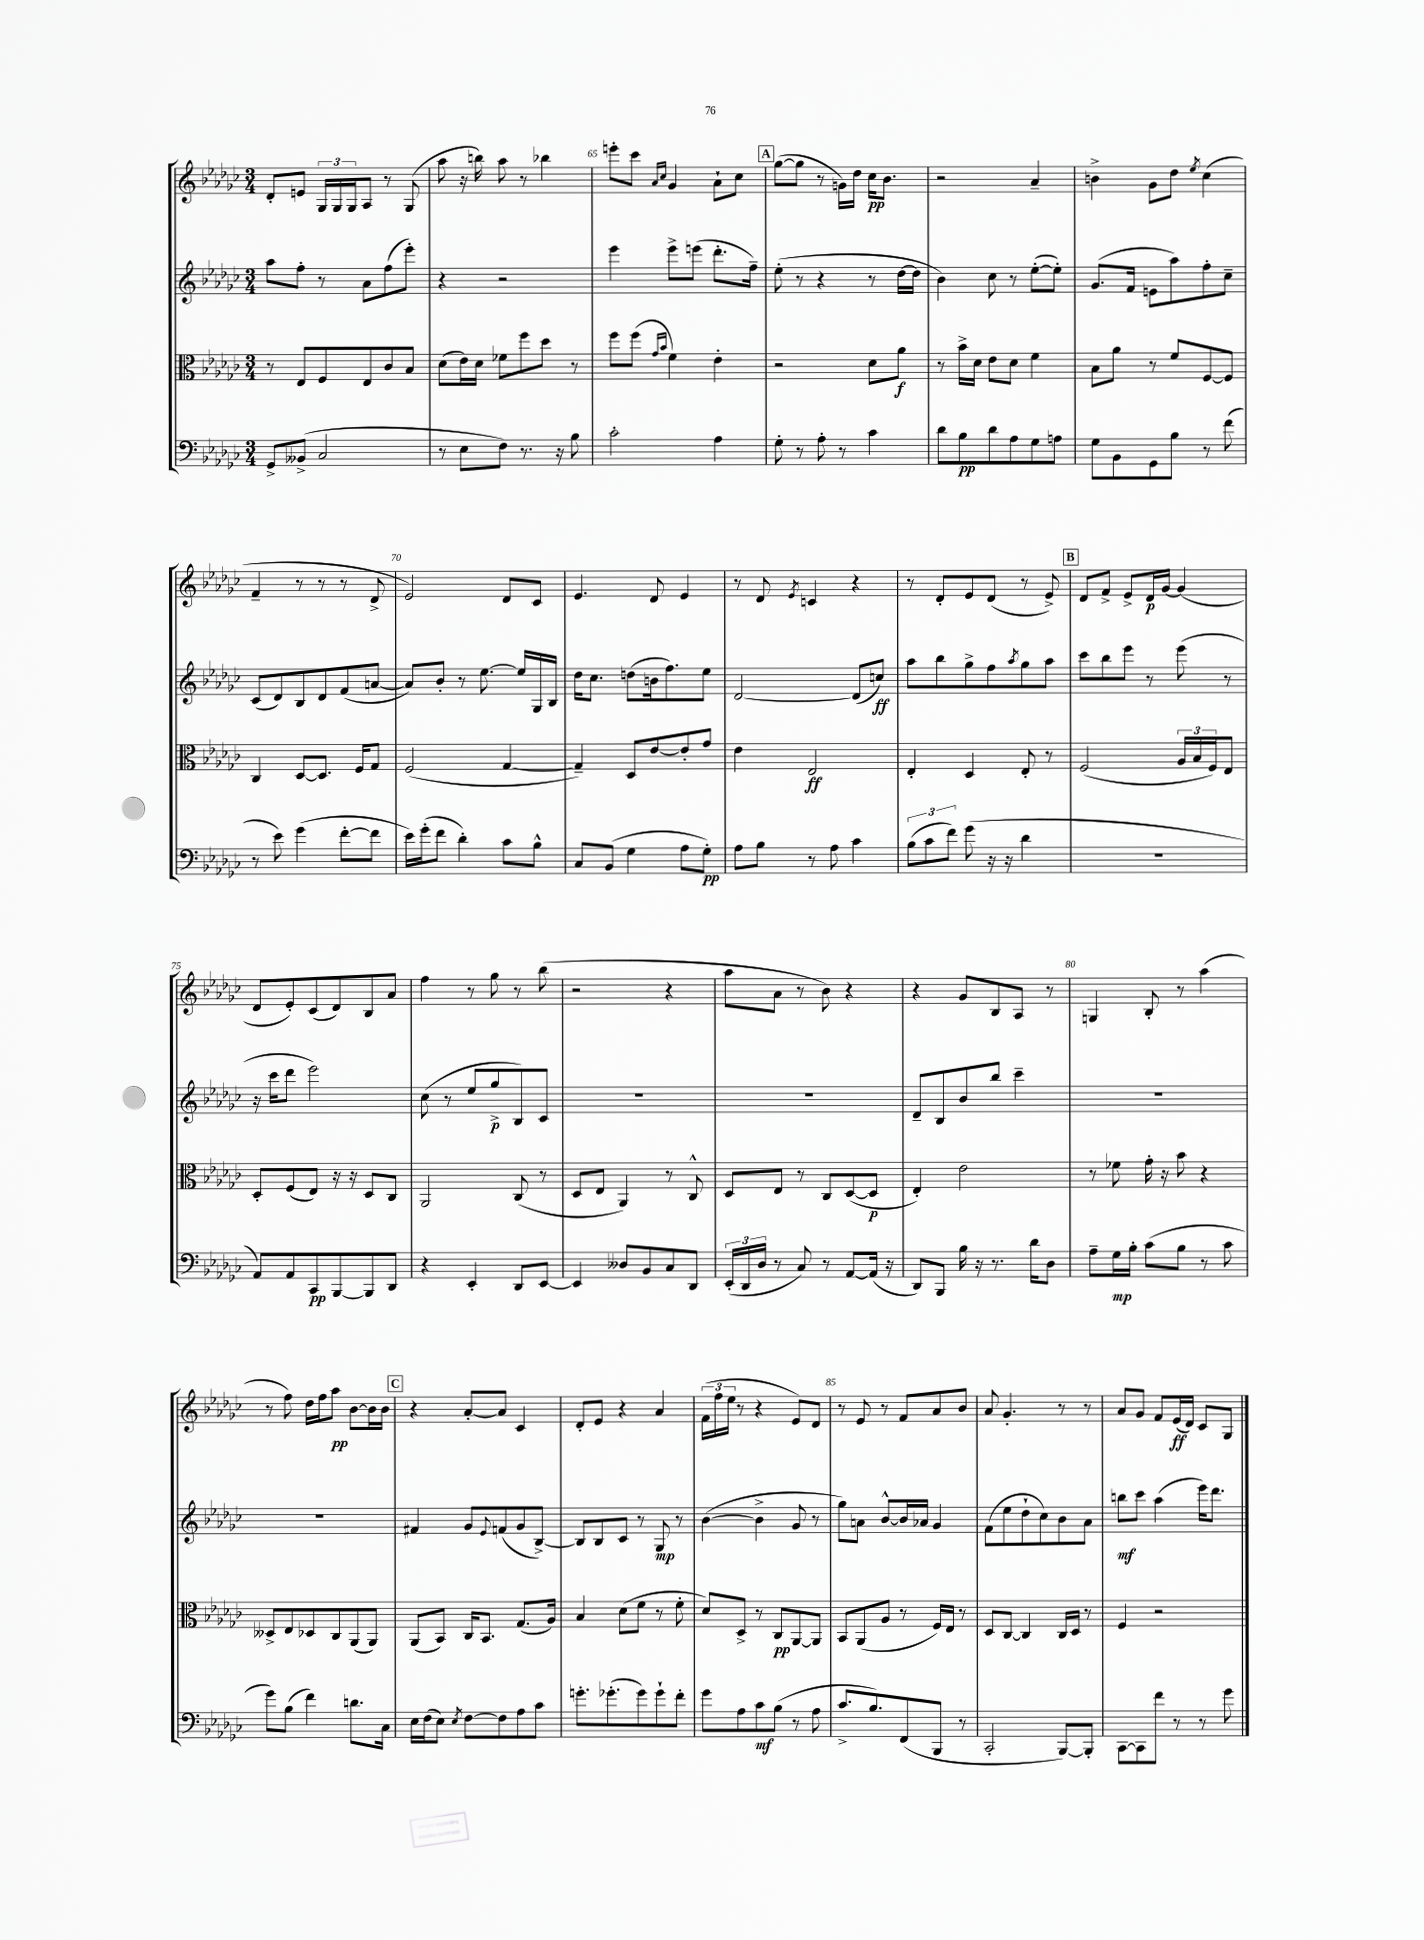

**kern	**kern	**kern	**kern
*staff4	*staff3	*staff2	*staff1
*clefF4	*clefC3	*clefG2	*clefG2
*k[b-e-a-d-g-c-]	*k[b-e-a-d-g-c-]	*k[b-e-a-d-g-c-]	*k[b-e-a-d-g-c-]
*M3/4	*M3/4	*M3/4	*M3/4
8GG-^	8r	8aa-	8d-'
(8BB--^	8E-	8ff'	8e
2C-	8F	8r	24G-
.	.	.	24G-
.	.	.	24G-
.	8E-	8a-	8A-
.	8c-	(8ff	8r
.	8B-	8eee-')	(8G-
=	=	=	=
8r	(8d-	4r	8aa-
8E-	16e-)	.	16r
.	16d-	.	16bb)
8F)	8f-	2r	8aa-
8.r	8ff	.	8r
.	8dd-	.	4bb-
16r	.	.	.
8B-	8r	.	.
=	=	=	=
2c-'	8ff	4eee-	8eee'
.	(8ff	.	8ccc-
.	16qqg-	.	16qqa-
.	16qqb-	.	16qqcc-
.	4f)	8eee-^	4g-
.	.	(8eee	.
4A-	4e-'	8.ddd-'	8a-`
.	.	.	8cc-
.	.	16ff~)	.
=	=	=	=
8G-'	2r	(8ee-'	([8gg-
8r	.	8r	8gg-]
8A-'	.	4r	8r
8r	.	.	16g)
.	.	.	16dd-
4c-	8d-	8r	16cc-
.	.	.	8.b-
.	8a-	[16dd-	.
.	.	16dd-]	.
=	=	=	=
8d-	8r	4b-)	2r
8B-	16b-^	.	.
.	16d-	.	.
8d-	8e-	8cc-	.
8A-	8d-	8r	.
8G-	4f	([8ee-'	4a-~
8A	.	8ee-'])	.
=	=	=	=
8G-	8B-	(8.g-	4b^
8BB-	8a-	.	.
.	.	16f	.
8GG-	8r	8e	8g-
8B-	8f	8aa-)	8dd-
.	.	.	8qee-
8r	[8F	8ff'	(4cc-
(8f	8F]	8cc-~	.
=	=	=	=
8r	4C-	(8c-	4f~
8e-)	.	8d-)	.
(4g-	[8D-	8B-	8r
.	8.D-]	8d-	8r
[8f'	.	(8f	8r
.	16F	.	.
8f]	8G-	[8a	8d-^
=	=	=	=
16e-)	(2F	8a])	2e-)
(16g-'	.	.	.
8f	.	8b-'	.
4d-')	.	8r	.
.	.	[8.ee-	.
8c-	[4G-	.	8d-
.	.	16ee-]	.
8B-^^	.	16G-	8c-
.	.	16B-	.
=	=	=	=
8C-	4G-~])	16dd-	4.e-
.	.	8.cc-	.
(8BB-	.	.	.
4G-	8D-	(8dd	.
.	[8e-	16b	8d-
.	.	8.ff)	.
8A-	8e-']	.	4e-
8G-')	8g-	8ee-	.
=	=	=	=
8A-	4e-	[2d-	8r
8B-	.	.	8d-
.	.	.	8qe-
8r	2E-	.	4c
8A-	.	.	.
4c-	.	(8d-]	4r
.	.	8cc)	.
=	=	=	=
(12B-	4E-'	8aa-	8r
12c-	.	.	.
.	.	8bb-	8d-'
12f)	.	.	.
(8g-	4D-	8gg-^	8e-
16r	.	8ff	(8d-
16r	.	.	.
.	.	8qaa-	.
4d-	8E-'	8gg-	8r
.	8r	8aa-	8e-^)
=	=	=	=
2.r	(2F	8ccc-	8d-
.	.	8bb-	8f^
.	.	8eee-	8e-^
.	.	8r	16d-
.	.	.	[16g-
.	24A-	(8eee-	(4g-]
.	24B-	.	.
.	24F)	.	.
.	8E-	8r	.
=	=	=	=
8AA-)	8D-'	16r	8d-
.	.	16ccc-	.
8AA-	(8F	8ddd-	8e-')
8CC-	8E-)	2eee-)	(8c-
[8BBB-	16r	.	8d-)
.	16r	.	.
8BBB-]	8D-	.	8B-
8DD-	8C-	.	8a-
=	=	=	=
4r	2AA-	(8cc-	4ff
.	.	8r	.
4EE-'	.	8ee-	8r
.	.	8gg-^	8gg-
8DD-	(8C-	8B-)	8r
[8EE-	8r	8c-	(8bb-
=	=	=	=
4EE-]	8D-	2.r	2r
.	8E-	.	.
8D--	4AA-)	.	.
8BB-	.	.	.
8C-	8r	.	4r
8DD-	8C-^^	.	.
=	=	=	=
(24EE-'	8D-	2.r	8aa-
24DD-	.	.	.
24D-	.	.	.
8r	8E-	.	8a-
8C-)	8r	.	8r
8r	8C-	.	8b-)
[8AA-	([8D-	.	4r
(16AA-]	8D-]	.	.
16r	.	.	.
=	=	=	=
8DD-)	4E-')	8d-~	4r
8BBB-	.	8B-	.
16B-	2e-	8b-	8g-
16r	.	.	.
8.r	.	8bb-	8B-
.	.	4ccc-~	8A-
16d-	.	.	.
8D-	.	.	8r
=	=	=	=
8A-~	8r	2.r	4G
16G-	8f-	.	.
16B-'	.	.	.
(8c-	16g-'	.	8B-'
.	16r	.	.
8B-	8b-	.	8r
8r	4r	.	(4aa-
8c-	.	.	.
=	=	=	=
8g-)	8D--^	2.r	8r
(8B-	8E-	.	8ff)
4f)	8D-	.	16dd-
.	.	.	16ff
.	8C-	.	8aa-
8.d	(8AA-	.	[8b-
.	8AA-)	.	16b-]
16C-	.	.	16b-
=	=	=	=
16E-	(8AA-	4f#	4r
(16F	.	.	.
8E-)	8BB-)	.	.
8qE-	.	.	.
[8F	16C-	8g-	[8a-'
.	8.BB-	.	.
.	.	8qqe-	.
8F]	.	(8f	8a-]
8A-	(8.G-	8g-	4c-
8c-	.	[8B-^)	.
.	16A-)	.	.
=	=	=	=
8.g'	4B-	8B-]	8d-'
.	.	8B-	8e-
(8.g-'	.	.	.
.	(8d-	8c-	4r
8g-)	8f	8r	.
8g-`	8r	8G-	4a-
8f'	8f'	8r	.
=	=	=	=
8g-	8d-)	([4b-	(24f
.	.	.	24ff
.	.	.	24ee-
8A-	8D-^	.	8r
8c-	8r	4b-^]	4r
(8B-	8C-	.	.
8r	[8AA-	8g-	8e-)
8A-	8AA-]	8r	8d-
=	=	=	=
8.c-^	8BB-	8gg-)	8r
.	(8AA-	8a	8e-
8.B-)	.	.	.
.	8A-	[8b-^^	8r
(8FF	8r	16b-]	8f
.	.	16a-	.
8BBB-	16F)	4g-	8a-
.	16E-	.	.
8r	8r	.	8b-
=	=	=	=
2CC-'	8D-	(8f	8a-
.	[8C-	8ee-	4.g-'
.	4C-]	8dd-`	.
.	.	8cc-)	.
[8BBB-)	16C-	8b-	8r
.	16D-	.	.
8BBB-']	8r	8a-	8r
=	=	=	=
[8CC-	4F	8bb	8a-
8CC-]	.	8ccc-	8g-
8f	2r	(4aa-	8f
8r	.	.	(16e-
.	.	.	16d-)
8r	.	16eee-)	8c-
.	.	8.ddd-	.
8g-	.	.	8G-
==	==	==	==
*-	*-	*-	*-
